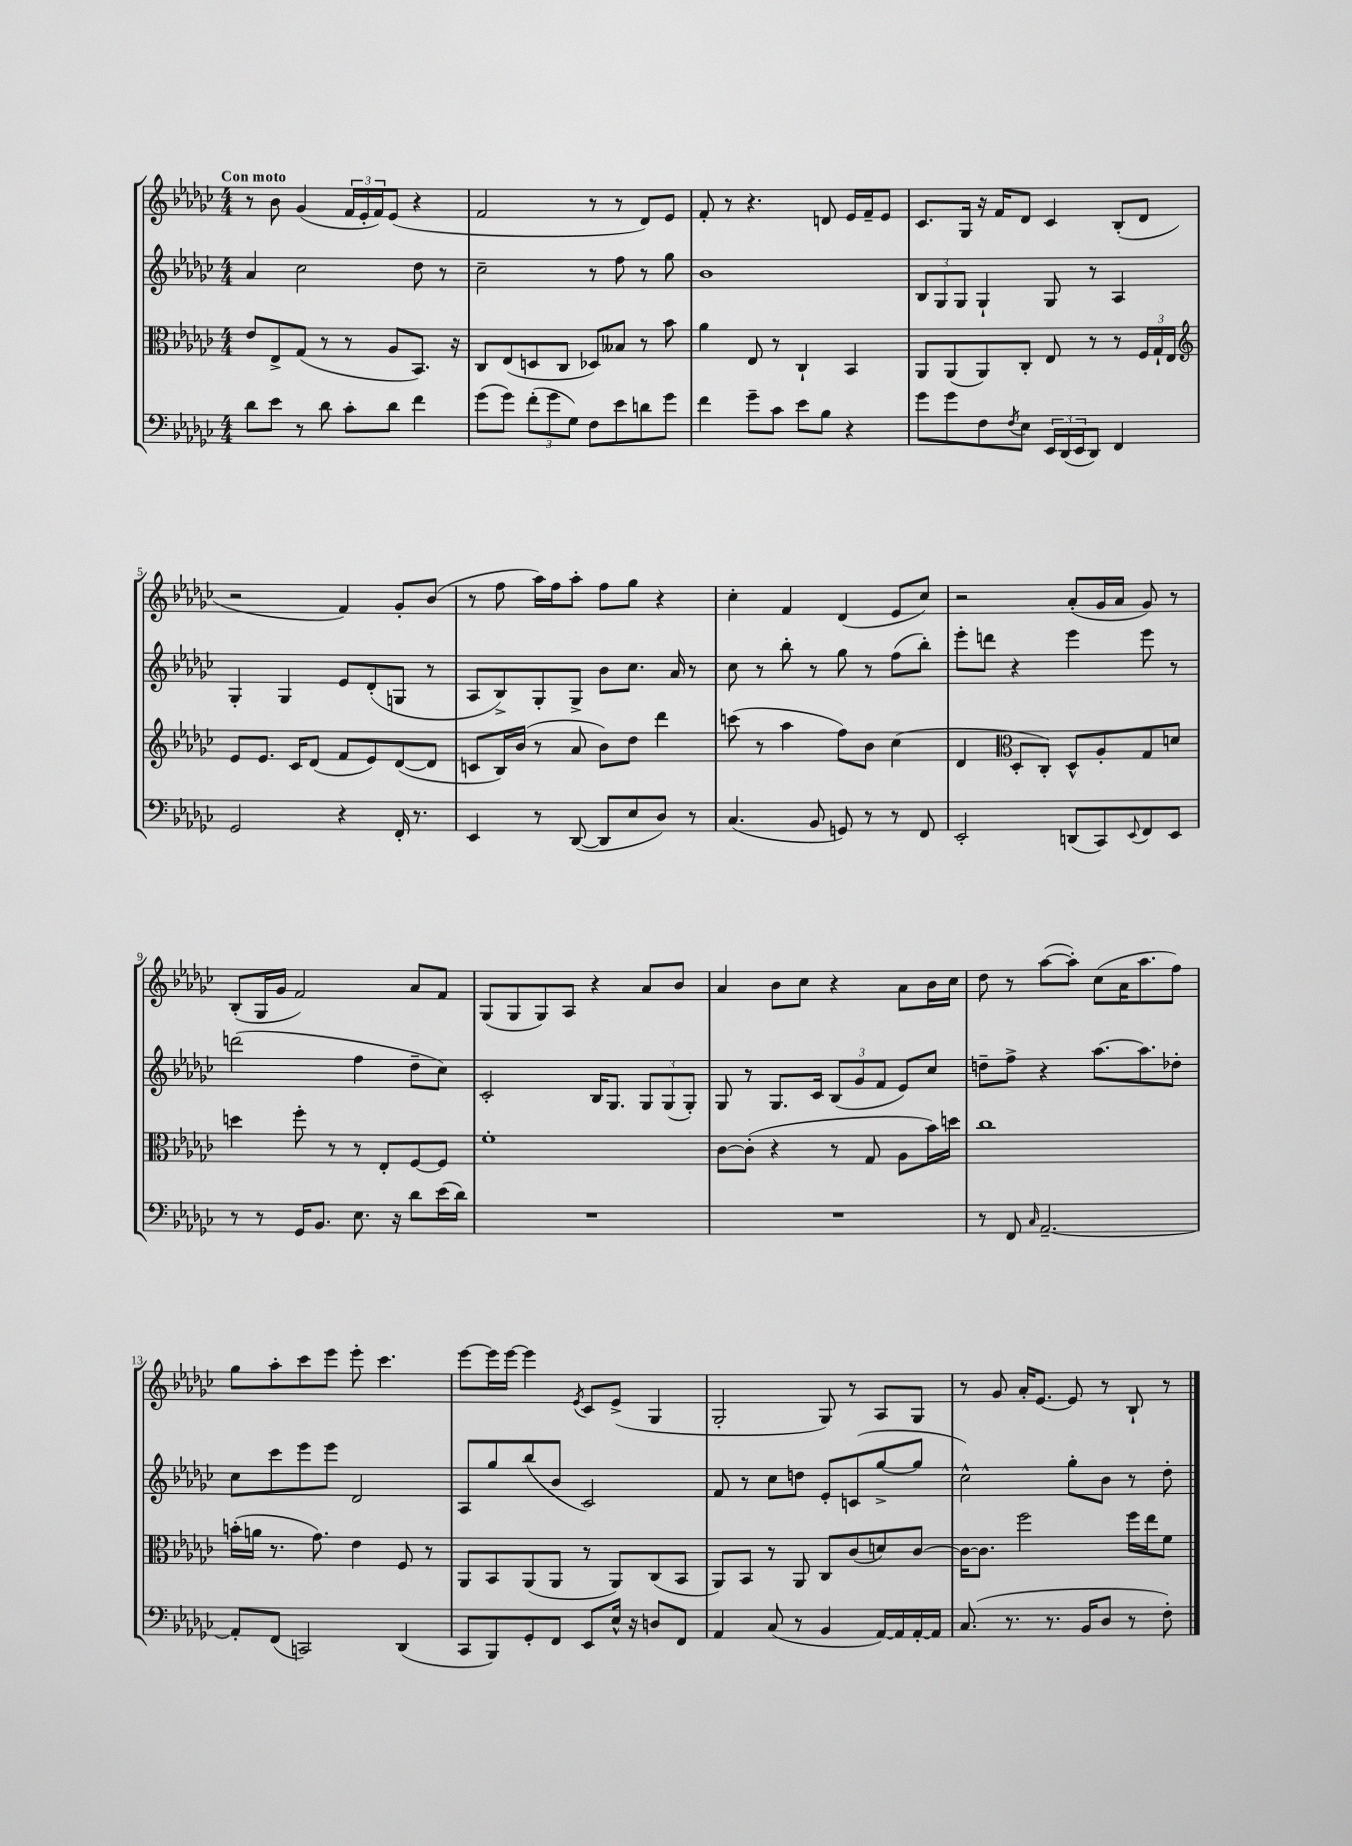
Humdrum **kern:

**kern	**kern	**kern	**kern
*staff4	*staff3	*staff2	*staff1
*clefF4	*clefC3	*clefG2	*clefG2
*k[b-e-a-d-g-c-]	*k[b-e-a-d-g-c-]	*k[b-e-a-d-g-c-]	*k[b-e-a-d-g-c-]
*M4/4	*M4/4	*M4/4	*M4/4
8d-\L	8e-/L	4a-/	8r
8e-\J	8E-^/	.	8b-\
8r	(8G-/J	2cc-\	(4g-/
8d-\	8r	.	.
8c-'\L	8r	.	24f/LL
.	.	.	24e-'/
.	.	.	24f/J)
8d-\J	8A-/L	.	(8e-/J
4f\	8.BB-/J)	8dd-\	4r
.	.	8r	.
.	16r	.	.
=	=	=	=
(8g-\L	8C-/L	2cc-~\	2f/
8g-\J)	(8E-/	.	.
(12f'\L	8D/	.	.
12g-\	.	.	.
.	8C-/J	.	.
12G-\J)	.	.	.
8F\L	8D-/L)	8r	8r
8e-\	8B--/J	8ff\	8r
8d\	8r	8r	8d-/L)
8g-\J	8b-\	8gg-\	8e-/J
=	=	=	=
4f\	4a-\	1b-	8f'/
.	.	.	8r
8g-~\L	8E-/	.	4.r
8c-\J	8r	.	.
8e-\L	4C-`/	.	.
8B-\J	.	.	8d/
4r	4BB-/	.	16e-/LL
.	.	.	16f~/J
.	.	.	8e-/J
=	=	=	=
8g-\L	8AA-/L	12B-/L	8.c-/L
.	.	12G-/	.
8g-\	(8AA-/	.	.
.	.	12G-/J	.
.	.	.	16G-/Jk
8F\	8AA-/)	4G-`/	16r
.	.	.	16f/LK
8qF/	.	.	.
8E-\J	8C-'/J	.	8d-/J
24EE-/LL	8E-/	8G-/	4c-/
(24DD-/	.	.	.
24EE-/J	.	.	.
8DD-/J)	8r	8r	.
4FF/	8r	4A-/	(8B-'/L
.	24F/LL	.	8d-/J
.	24G-`/	.	.
.	24E-/JJ	.	.
=	=	=	=
*	*clefG2	*	*
2GG-/	8e-/L	4G-'/	2r
.	8.e-/J	.	.
.	.	4G-/	.
.	16c-/LK	.	.
.	(8d-/J	.	.
4r	8f/L	8e-/L	4f/)
.	8e-/)	(8d-'/	.
16FF'/	([8d-/	8G/J	8g-'/L
8.r	.	.	.
.	8d-/]J	8r	(8b-/J
=	=	=	=
4EE-/	8c/L	8A-/L	8r
.	16B-/L)	8B-^/)	8ff\
.	(16b-/JJ	.	.
8r	8r	8G-'/	16aa-\LL)
.	.	.	16ff\J
([8DD-/	8a-/	8G-^/J	8aa-'\J
8DD-/]L	8b-\L)	8b-\L	8ff\L
8E-/	8dd-\J	8.cc-\J	8gg-\J
8D-/J)	4ddd-\	.	4r
.	.	16a-/	.
8r	.	8r	.
=	=	=	=
(4.C-/	(8ccc\	8cc-\	4cc-'\
.	8r	8r	.
.	4aa-\	8bb-'\	4f/
8BB-/	.	8r	.
8GG/)	8ff\L)	8gg-\	(4d-/
8r	8b-\J	8r	.
8r	(4cc-\	(8ff\L	8e-/L
8FF/	.	8bb-'\J)	8cc-/J)
=	=	=	=
2EE-'/	4d-/	8eee-'\L	2r
.	.	8ddd\J	.
*	*clefC3	*	*
.	8D-'/L	4r	.
.	8C-'/J)	.	.
(8DD/L	8D-^^/L	4eee-\	(8a-'/L
8CC-/)	8A-'/	.	16g-/L
.	.	.	16a-/JJ
8qqEE-/	.	.	.
8FF/	8G-/	8eee-\	8g-/)
8EE-/J	8d/J	8r	8r
=	=	=	=
8r	4dd\	(2ddd\	(8B-'/L
8r	.	.	16G-/L
.	.	.	16g-/JJ
16GG-/LK	8ff'\	.	2f/)
8.BB-/J	.	.	.
.	8r	.	.
8.E-\	8r	4ff\	.
.	8E-'/L	.	.
16r	.	.	.
8d-\L	[8F/	8dd-~\L	8a-/L
(16e-\L	8F/]J	8cc-\J)	8f/J
16d-\JJ)	.	.	.
=	=	=	=
1r	1f'	2c-'/	(8G-/L
.	.	.	8G-/
.	.	.	8G-/)
.	.	.	8A-/J
.	.	16B-/LK	4r
.	.	8.G-/J	.
.	.	12G-/L	8a-/L
.	.	(12G-/	.
.	.	.	8b-/J
.	.	12G-'/J)	.
=	=	=	=
1r	[8c-\L	8G-/	4a-/
.	(8c-'\]J	8r	.
.	4r	8.G-/L	8b-\L
.	.	.	8cc-\J
.	.	16c-/Jk	.
.	8r	(12B-/L	4r
.	.	12g-/	.
.	8G-/	.	.
.	.	12f/J	.
.	8A-\L	8e-/L)	8a-\L
.	16b-\L)	8cc-/J	16b-\L
.	16dd\JJ	.	16cc-\JJ
=	=	=	=
8r	1cc-	8dd~\L	8dd-\
8FF/	.	8ff^\J	8r
16qqC-/	.	.	.
[2.AA-~/	.	4r	([8aa-\L
.	.	.	8aa-'\]J)
.	.	[8.aa-\L	(8cc-\L
.	.	.	16a-\K
.	.	8.aa-\]	8.aa-\
.	.	8dd-'\J	8ff\J)
=	=	=	=
8AA-'/]L	(16b'\LL	8cc-\L	8gg-\L
.	16a\JJ	.	.
(8FF/J	8.r	8ccc-\	8aa-'\
2CC/)	.	8eee-\	8ccc-\
.	8.g-\)	.	.
.	.	8eee-\J	8eee-\J
.	4e-\	2d-/	8eee-'\
.	.	.	4.ccc-\
(4DD-/	8F/	.	.
.	8r	.	.
=	=	=	=
8CC-/L	8AA-/L	8A-/L	[8eee-\L
8BBB-/)	8BB-/	8gg-/	16eee-\]L
.	.	.	[16eee-\JJ
8GG-'/	(8AA-/	(8bb-/	4eee-\]
8FF/J	8AA-/J	8b-/J	.
.	.	.	8qe-/
8EE-/L	8r	2c-/)	8c-/L
16E-^^/Jk	8AA-/L)	.	(8e-^/J
16r	.	.	.
8D/L	(8C-/	.	4G-/
8FF/J	8BB-/J	.	.
=	=	=	=
4AA-/	8AA-/L)	8f/	2G-'/
.	8BB-/J	8r	.
(8C-/	8r	8cc-\L	.
8r	8AA-/	8dd\J	.
4BB-/	8C-/L	8e-'/L	8G-/)
.	(8c-/	(8c/	8r
[16AA-/LL)	8d/)	[8gg-^/	8A-/L
16AA-/]	.	.	.
[16AA-'/	[8c-/J	8gg-/]J	8G-/J
16AA-/]JJ	.	.	.
=	=	=	=
(8.C-/	16c-\_LK	2cc-^^\)	8r
.	8.c-\]J	.	.
.	.	.	8g-/
8.r	.	.	.
.	2ff\	.	16a-'/LK
.	.	.	[8.e-/J
8.r	.	.	.
.	.	8gg-'\L	8e-/]
16BB-/LK	.	.	.
8D-/J	.	8b-\J	8r
8r	16ff\LL	8r	8B-`/
.	16ee-\J	.	.
8F'\)	8f\J	8dd-'\	8r
==	==	==	==
*-	*-	*-	*-
